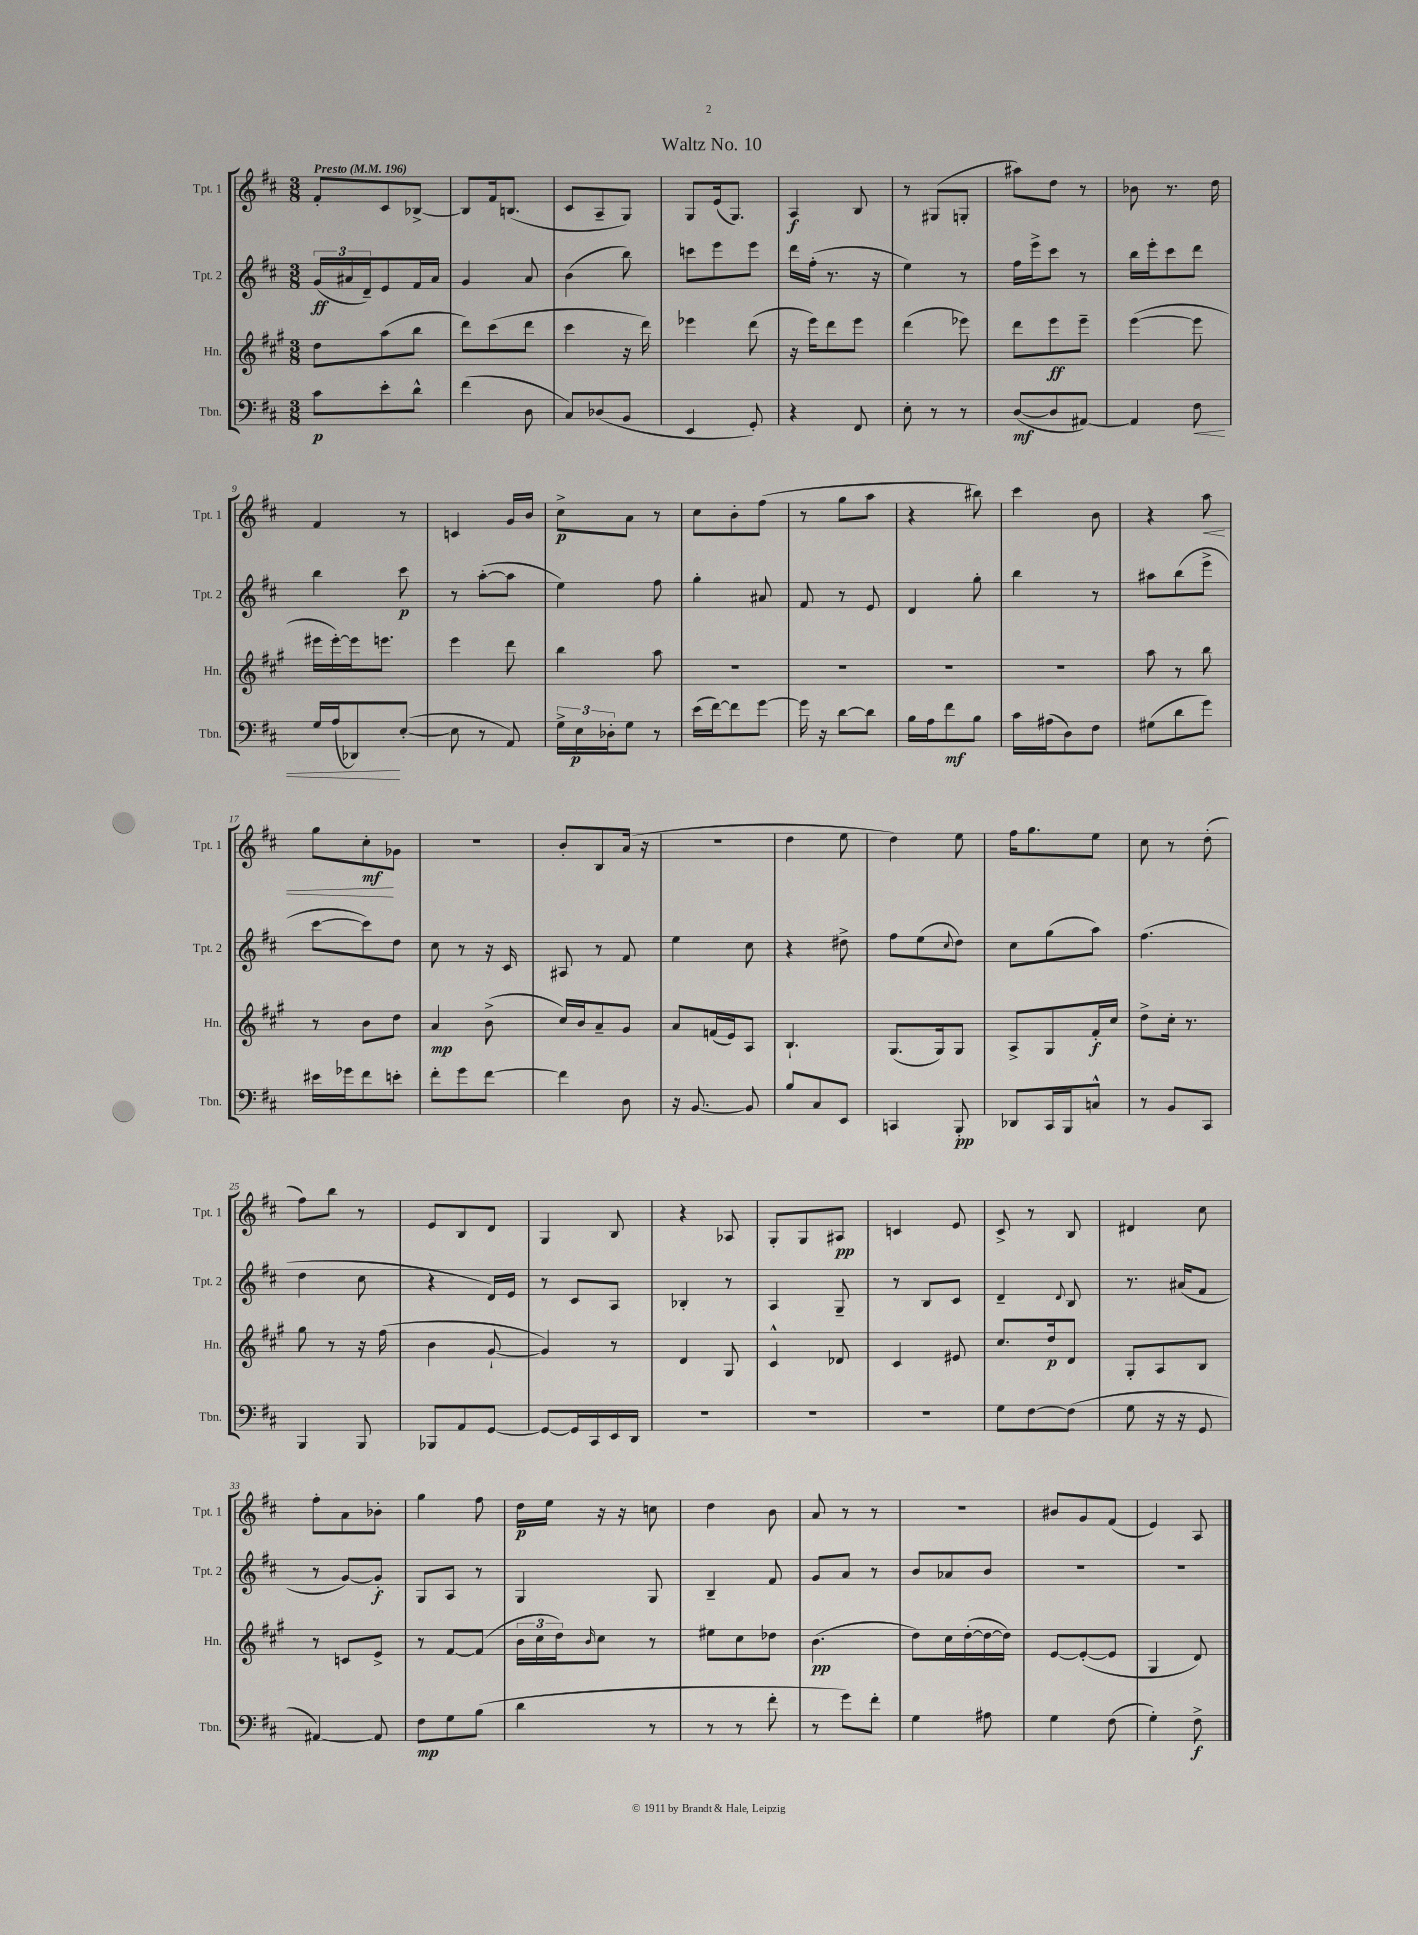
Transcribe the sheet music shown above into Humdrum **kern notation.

**kern	**kern	**kern	**kern
*staff4	*staff3	*staff2	*staff1
*clefF4	*clefG2	*clefG2	*clefG2
*k[f#c#]	*k[f#c#g#]	*k[f#c#]	*k[f#c#]
*M3/8	*M3/8	*M3/8	*M3/8
*MM196	*MM196	*MM196	*MM196
8c#\L	8dd\L	(24g/LL	8f#'/L
.	.	24a#/	.
.	.	24d~/J)	.
8e'\	(8aa\	8e/	8c#/
8d^^\J	8bb\J	16f#/L	[8B-^/J
.	.	16a#/JJ	.
=	=	=	=
(4f#\	8ddd\L)	4g/	8B-/]L
.	(8ccc#\	.	16f#/k
.	.	.	(8.B/J
8D\	8ddd\J	8a/	.
=	=	=	=
8C#/L)	4ccc#\	(4b\	8c#/L
(8D-/	.	.	8A~/
8BB/J	16r	8bb\)	8G/J)
.	16ddd\)	.	.
=	=	=	=
4EE/	4eee-\	8ccc\L	8G/L
.	.	8eee\	(16e/k
.	.	.	8.G/J)
8GG'/)	(8ddd\	8eee\J	.
=	=	=	=
4r	16r	16ddd\LL	4A/
.	16eee\LK)	(16ff#'\JJ	.
.	8ddd\	8.r	.
8FF#/	8eee\J	.	8B/
.	.	16r	.
=	=	=	=
8E'\	(4ddd\	4ee\)	8r
8r	.	.	(8G#/L
8r	8eee-\)	8r	8G'/J
=	=	=	=
([8D/L	8ddd\L	16ff#\LL	8aa#\L)
.	.	16eee^\J	.
8D/]	8eee\	8ccc#\J	8dd\J
[8AA#/J)	8eee~\J	8r	8r
=	=	=	=
4AA#/]	([4eee\	16bb\LL	8b-\
.	.	16eee'\J	.
.	.	8ccc#\	8.r
8F#\	8eee\]	8ddd\J	.
.	.	.	16dd\
=	=	=	=
16G/LL	16eee#\LL	4bb\	4f#/
(16A/J	[16eee#'\)	.	.
8DD-/)	16eee#\]J	.	.
.	8.eee\J	.	.
([8E'/J	.	8ccc#\	8r
=	=	=	=
8E\]	4eee\	8r	4c/
8r	.	([8aa'\L	.
8AA/)	8ddd\	8aa\]J	16g/LL
.	.	.	16b/JJ
=	=	=	=
24G^\LL	4bb\	4ee\)	8cc#^\L
24E\	.	.	.
24D-'\J	.	.	.
8G\J	.	.	8a\J
8r	8aa\	8ff#\	8r
=	=	=	=
(16e\LL	4.r	4gg'\	8cc#\L
[16f#\J)	.	.	.
8f#\]	.	.	8b'\
[8g\J	.	8a#/	(8ff#\J
=	=	=	=
16g\]	4.r	8f#/	8r
16r	.	.	.
[8d\L	.	8r	8gg\L
8d\]J	.	8e/	8aa\J
=	=	=	=
16B\LL	4.r	4d/	4r
16A\J	.	.	.
8f#\	.	.	.
8B\J	.	8gg'\	8bb#\)
=	=	=	=
16c#\LL	4.r	4bb\	4ccc#\
(16A#\J	.	.	.
8D\)	.	.	.
8F#\J	.	8r	8b\
=	=	=	=
(8G#\L	8aa\	8aa#\L	4r
8d\	8r	(8bb\	.
8g\J)	8bb\	8eee^\J	8aa\
=	=	=	=
16e#\LL	8r	[8ccc#\L	8gg\L
16g-\J	.	.	.
8f#\	8b\L	8ccc#\])	8cc#'\
8e'\J	8dd\J	8dd\J	8g-\J
=	=	=	=
8f#'\L	4a/	8cc#\	4.r
8g\	.	8r	.
[8f#\J	(8b^\	16r	.
.	.	16c#/	.
=	=	=	=
4f#\]	16cc#/LL)	8A#/	8b'/L
.	16b/J	.	.
.	8a~/	8r	8B/
8D\	8g#/J	8f#/	(16a/Jk
.	.	.	16r
=	=	=	=
16r	8a/L	4ee\	4.r
[8.BB/	.	.	.
.	(16f/L	.	.
.	16e/J)	.	.
8BB/]	8A/J	8cc#\	.
=	=	=	=
8B/L	4.B`/	4r	4dd\
8C#/	.	.	.
8EE/J	.	8dd#^\	8ee\
=	=	=	=
4CC/	(8.G#/L	8ff#\L	4dd\)
.	.	(8ee\	.
.	16G#/k)	.	.
.	.	8qqcc#/	.
8BBB'/	8G#/J	8dd\J)	8ee\
=	=	=	=
8DD-/L	8A^/L	8cc#\L	16ff#\LK
.	.	.	8.gg\
16CC#/L	8G#/	(8gg\	.
16BBB/J	.	.	.
8C^^/J	16f#'/L	8aa\J)	8ee\J
.	16cc#/JJ	.	.
=	=	=	=
8r	8dd^\L	(4.ff#\	8cc#\
8BB/L	16cc#'\Jk	.	8r
.	8.r	.	.
8CC#/J	.	.	(8dd'\
=	=	=	=
4BBB/	8gg#\	4dd\	8ff#\L)
.	8r	.	8bb\J
8BBB/	16r	8cc#\	8r
.	(16ff#\	.	.
=	=	=	=
8BBB-/L	4b\	4r	8e/L
8AA/	.	.	8B/
[8GG/J	[8g#`/	16d/LL)	8d/J
.	.	16e/JJ	.
=	=	=	=
8GG/_L	4g#/])	8r	4G/
16GG/]L	.	8c#/L	.
16CC#/	.	.	.
16EE/	8r	8A/J	8B/
16DD/JJ	.	.	.
=	=	=	=
4.r	4d/	4B-'/	4r
.	8G#/	8r	8A-/
=	=	=	=
4.r	4c#^^/	4A/	8G'/L
.	.	.	8G/
.	8d-/	8G~/	8A#/J
=	=	=	=
4.r	4c#/	8r	4c/
.	.	8B/L	.
.	8e#/	8c#/J	8e/
=	=	=	=
8G\L	8.cc#/L	4d~/	8c#^/
[8F#\	.	.	8r
.	16dd/k	.	.
.	.	8qqd/	.
(8F#\]J	8d/J	8B/	8B/
=	=	=	=
8G\	8G#'/L	8.r	4d#/
16r	8A/	.	.
16r	.	(16a#/LK	.
8GG/	8B/J	8f#/J	8cc#\
=	=	=	=
[4AA#/)	8r	8r	8ff#'\L
.	8c/L	[8g/L)	8a\
8AA#/]	8e^/J	8g'/]J	8b-'\J
=	=	=	=
8F#\L	8r	8G/L	4gg\
8G\	[8f#/L	8A/J	.
(8B\J	(8f#/]J	8r	8ff#\
=	=	=	=
4d\	24b\LL	4G/	16dd\LL
.	24cc#\	.	.
.	.	.	16ee\JJ
.	24dd\J)	.	.
.	16qqb/	.	.
.	8cc#\J	.	16r
.	.	.	16r
8r	8r	8G/	8cc\
=	=	=	=
8r	8ee#\L	4B~/	4dd\
8r	8cc#\	.	.
8f#'\	8dd-\J	8f#/	8b\
=	=	=	=
8r	(4.b\	8g/L	8a/
8g\L)	.	8a/J	8r
8f#'\J	.	8r	8r
=	=	=	=
4G\	8dd\L)	8b/L	4.r
.	16cc#\L	8a-/	.
.	([16dd'\	.	.
8A#\	16dd\_	8b/J	.
.	16dd\]JJ)	.	.
=	=	=	=
4G\	[8e/L	4.r	8b#/L
.	(8e'/_	.	8g/
(8F#\	8e/]J	.	(8f#/J
=	=	=	=
4G'\)	4G#/	4.r	4e/)
8F#^\	8d/)	.	8A/
==	==	==	==
*-	*-	*-	*-
